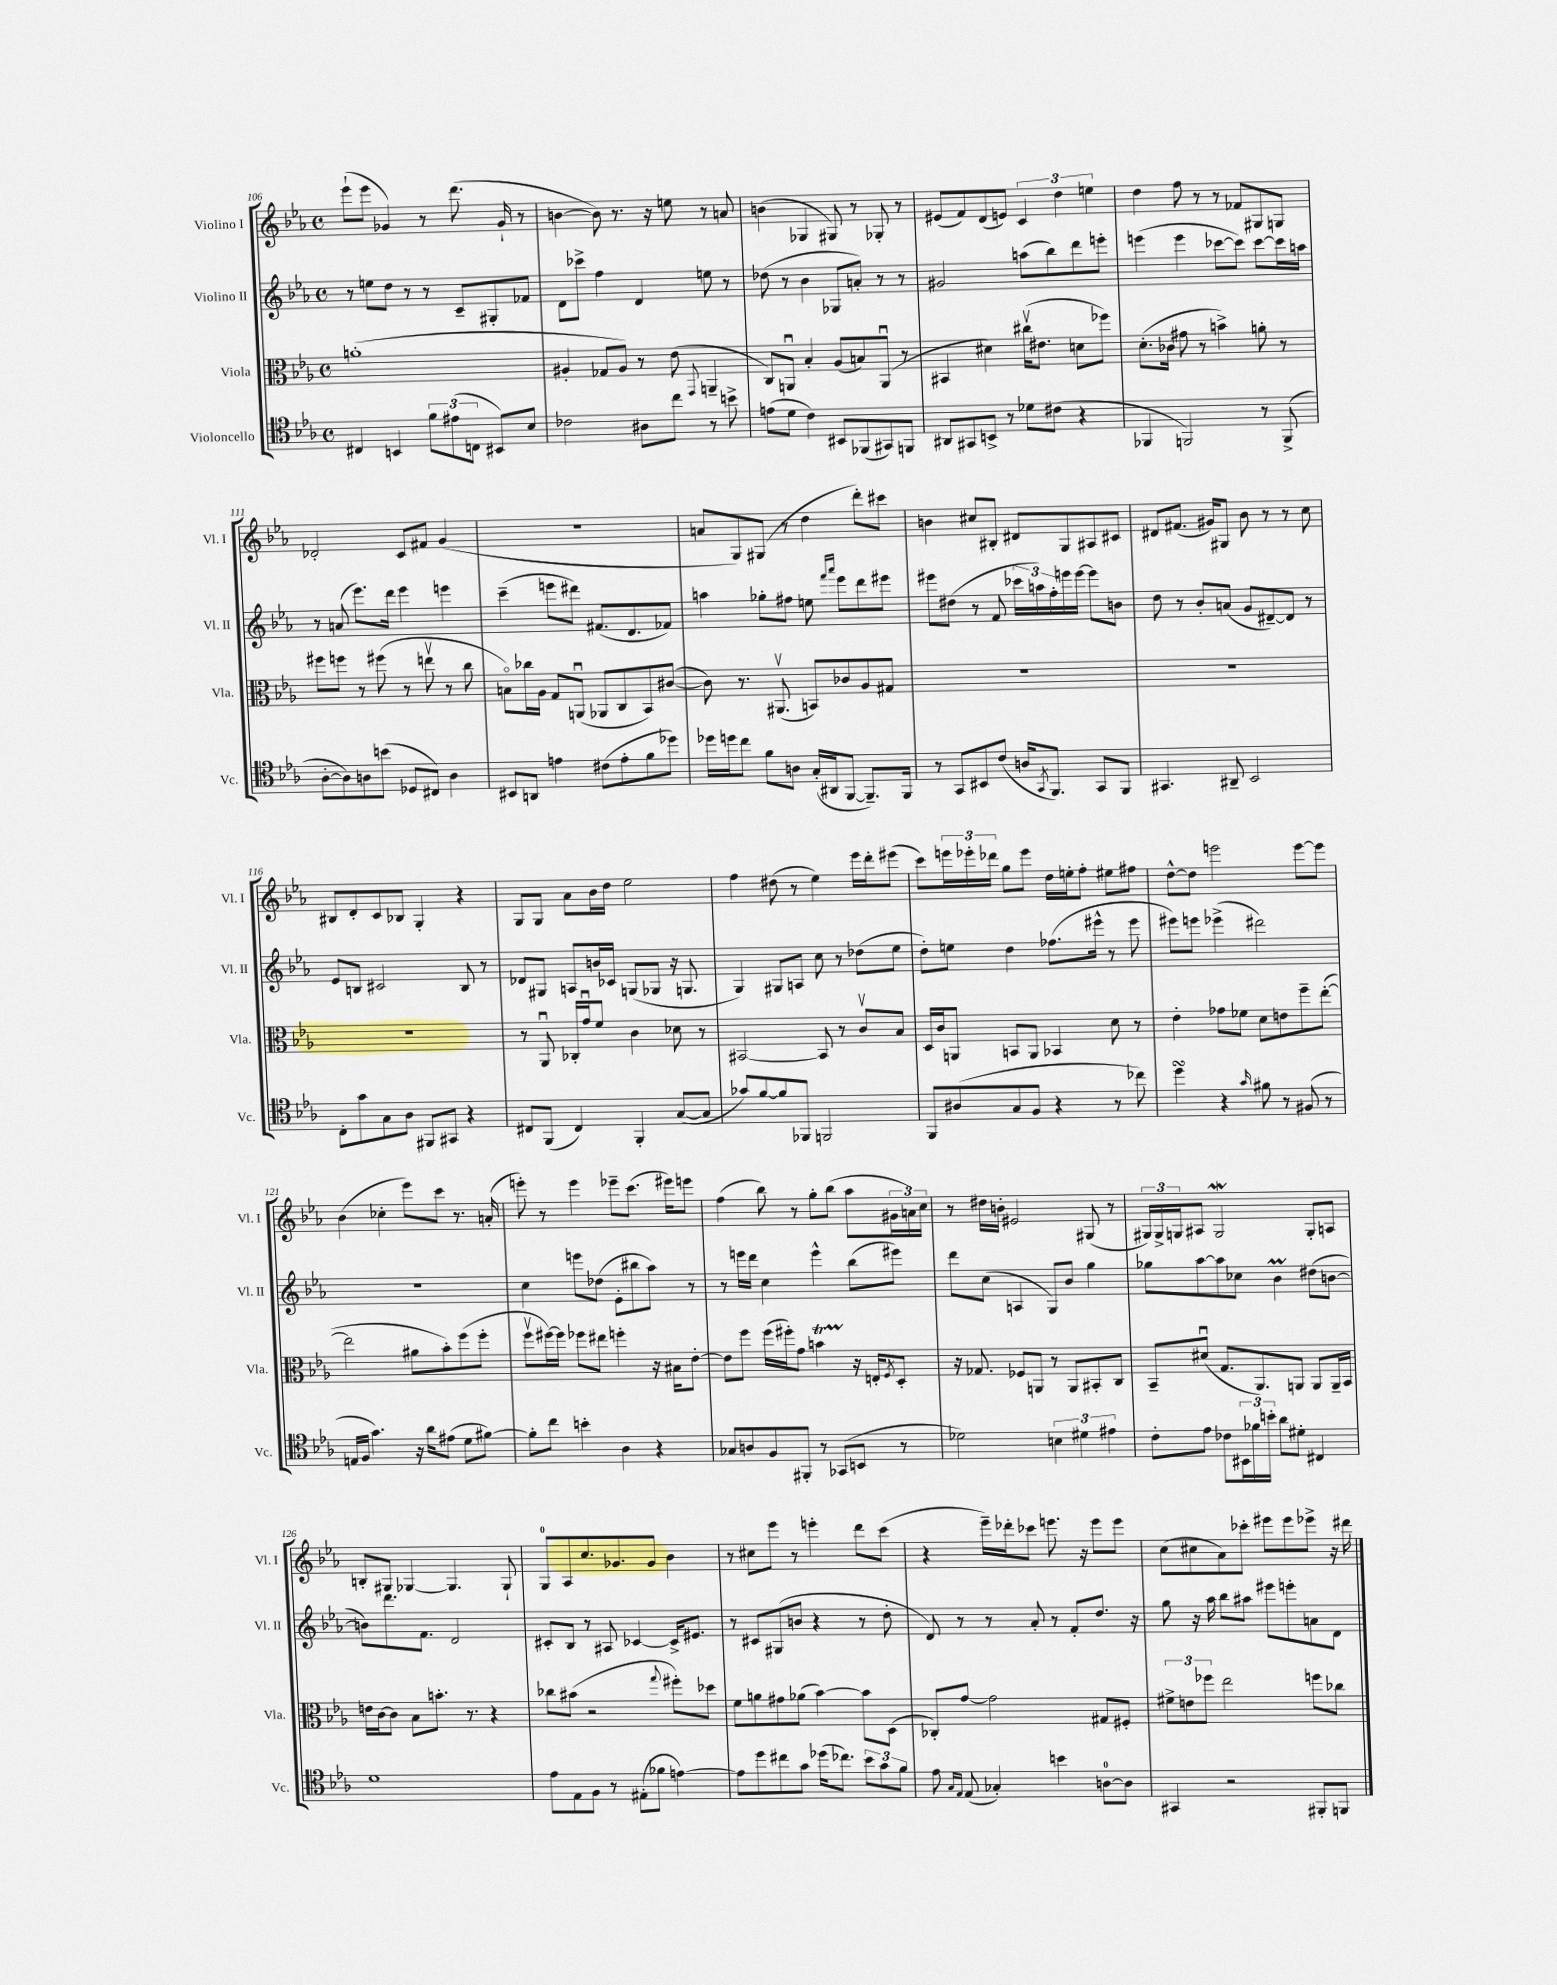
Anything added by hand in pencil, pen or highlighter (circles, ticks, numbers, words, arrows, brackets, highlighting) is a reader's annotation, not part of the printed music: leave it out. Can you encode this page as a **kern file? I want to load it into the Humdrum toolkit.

**kern	**kern	**kern	**kern
*part4	*part3	*part2	*part1
*staff4	*staff3	*staff2	*staff1
*I"Violoncello	*I"Viola	*I"Violino II	*I"Violino I
*I'Vc.	*I'Vla.	*I'Vl. II	*I'Vl. I
*clefC4	*clefC3	*clefG2	*clefG2
*k[b-e-a-]	*k[b-e-a-]	*k[b-e-a-]	*k[b-e-a-]
*M4/4	*M4/4	*M4/4	*M4/4
*met(c)	*met(c)	*met(c)	*met(c)
=106	=106	=106	=106
4C#X/	(1an'	8r	(8eee-`\L
.	.	8een\L	8eee-\J
4BBn/	.	8dd\J	4g-X/)
.	.	8r	.
12f\L	.	8r	8r
(12e#X\	.	.	.
.	.	8c~/L	(8.ddd\
12Cn\J	.	.	.
8BB#X/L)	.	8G#X'/	.
.	.	.	16g-`/
8B-/J	.	8f-X/J	8r
=107	=107	=107	=107
2c-X\	4A#X'/	8d\L	[4bn\
.	.	8ccc-X^\J	.
.	8G-X/L	4ff\	8b\])
.	8A#/J)	.	8.r
8A#X\L	8r	4d/	.
.	.	.	16r
8cc\J	(8e-\	.	8een\
.	8qqGG/	.	.
8r	4AAn~/	8een\	8r
8bn^\	.	8r	8an/
=108	=108	=108	=108
(8en\L	8C/L)	(8dd-X\	(4bn\
8d\J	8AAnu/J	8r	.
4c\)	4B-'/	4b-\	4G-X/
8BB#X/L	(8A-/L	8G-X/L	8G#X/)
(8FF-X/	8Bn/)	8an'/J)	8r
8GG#X/)	(8AAu/J	8r	8G-X'/
8FFn/J	8r	8r	8r
=109	=109	=109	=109
8AA#X/L	4BB#X/	2g#X/	(8e#X/L
8GG#X/	.	.	8f/)
8BBn^/J	4d#X\)	.	(8d/
8r	.	.	8en/J)
8d-X\L	(16cc#Xv\KL	(8aan\L	6c/
.	8.e#X\J	.	.
(8c#X\J	.	8bb-\)	.
.	.	.	6dd\
4r	8dn\L	8ddd\	.
.	.	.	6een\
.	8ff-X\J)	8eeen'\J	.
=110	=110	=110	=110
4FF-X/	(8.d'\L	(4eeen\	4dd\
.	16c-X\Jk	.	.
2FFn/)	8g#X\	4eee\	8ff\
.	8r	.	8r
.	4bn^\)	[8ccc-X\L	8r
.	.	8ccc-\J])	8f-X/L
8r	8an'\	[8ccc-\L	8G#X/
(8FF^/	8r	16ccc-\L]	8Gn/J
.	.	16aan\JJ	.
!!LO:LB:g=z
=111	=111	=111	=111
[8A-'\L	8ff#X\L	8r	2d-X'/
8A-\])	8ffn\J	(8an/	.
8An\	8r	8.eee-\L)	.
(8bn\J	(8ff#X\	.	.
.	.	16ddd\Jk	.
8D-X/L	8r	4eee-\	8c/L
8C#X/J)	8eenv\	.	8f#X/J
4A\	8r	4eeen\	(4g/
.	8cc\	.	.
=112	=112	=112	=112
8BB#X/L	8Bn\L)	(4ccc~\	1r
8AAn/J	16cc-X\L	.	.
.	16A-\JJ	.	.
4en\	8G/L	8eeen\L	.
.	(8AAnu/J	8ddd#X\J)	.
(8c#X\L	8AA-X/L	(8.f#X/L	.
8e'\	8C/	.	.
.	.	8.d/	.
8f\	8BB-/)	.	.
8dd-X\J)	([8c#X/J	8f-X/J)	.
=113	=113	=113	=113
16dd-X\LL	8c#\])	4aan\	8an/L
16ddn\J	.	.	.
8cc\J	8.r	.	8G/)
8f\L	.	8gg-X'\L	(8G#X/J
.	(8.AA#Xv/	.	.
8An\J	.	8ff#X\J	8r
(16G'/LL	8BBn/L)	8een\	4dd\
16AA#X/J	.	.	.
.	.	16qqfff/LL	.
.	.	16qqaaa-/JJ	.
[8FF/J	8c-X/	8eee-\L	.
8.FF~/L])	8A-/	8ddd\	8ddd'\L)
.	8G#X/J	8eee#X\J	8ccc#X\J
16FF/Jk	.	.	.
=114	=114	=114	=114
8r	1r	8eee#X\L	4bn\
8GG/L	.	(8dd#X\J	.
8BB#X/	.	8r	8cc#X/L
(8c/J	.	8f/	8B#X'/J
16An/KL	.	24ccc-X\LL	8d#X/L
.	.	24aan\)	.
8qGG/	.	.	.
8.FF/J)	.	.	.
.	.	24ff'\	.
.	.	16eeen\	8G/
.	.	[16eee\JJ	.
8GG/L	.	8eee\L]	8A#X/
8FF/J	.	8bn\J	8c#X/J
=115	=115	=115	=115
4.GG#X/	1r	8dd\	8d#X/L
.	.	8r	(8.f#X/J
.	.	8b-'/L	.
.	.	.	16g#X/KL)
8AA#X~/	.	(8an/J	8G#X/J
2BB-/	.	8g/L	8b-\
.	.	[8d#X~/)	8r
.	.	8d#/J]	8r
.	.	8r	8cc\
!!LO:LB:g=z
=116	=116	=116	=116
8C'\L	1r	8e-/L	8B#X/L
8g\	.	8Bn/J	8d'/
8G\	.	2c#X/	8c/
8A-\J	.	.	8B-X/J
8FF#X/L	.	.	4G'/
8GG#X/J	.	.	.
4r	.	8B/	4r
.	.	8r	.
=117	=117	=117	=117
8C#X/L	8r	8d-X/L	8G/L
(8FF/J	8AA-u/	8G#X/J	8G/J
4C#/)	16C-X'/LL	8An/L	8a-\L
.	16gu/J	.	.
.	8f/J	16bn/L	16b-\L
.	.	16c-X/JJ	16dd\JJ
4FF'/	4c\	(8Gn/L	2ee-\
.	.	8G-X/J	.
([8G/L	8d-X\	16r	.
.	.	8.Gn/	.
8G/J]	8r	.	.
=118	=118	=118	=118
8g-X/L)	[2BB#X/	4G/)	4ff\
[8f/	.	.	.
8f/]	.	8G#X/L	(8dd#X\
8FF-X/J	.	8An/J	8r
2FFn/	8BB#/]	8cc\	4ee-\)
.	8r	8r	.
.	8cv/L	(8dd-X\L	16eee-\LL
.	.	.	16ddd'\J
.	8B-/J	8ee-\J	(8eee#X\J
=119	=119	=119	=119
8FF/L	16D/LL	8dd'\L)	8ccc\L)
.	16c/J	.	.
(8A#X/	8AAn/J	8een\J	24eeen\L
.	.	.	24eee-X'\
.	.	.	24ddd-X\JJ
8G/	8BBn/L	4dd\	8gg\L
8F/J	8AA/J	.	8eee-\J
4r	4BB-X/	(8.ff-X\L	16dd\LL
.	.	.	16een'\J
.	.	.	8ff'\J
.	.	16eee#X^^\Jk	.
8r	8d\	8r	8ee#X\L
8cc-X\)	8r	8eee#\	8ff#X\J
=120	=120	=120	=120
4ddsSsS\	4e-'\	8eee#X\L)	[8dd^^\L
.	.	8eeen\J	8dd\J]
4r	8g-X\L	(4eee-X^\	2eeen\
.	8f-X\J	.	.
16qqg/	.	.	.
8f#X\	8d\L	2ddd#X\)	.
8r	8en\	.	.
(8F#X/	8ff~\	.	[8eee\L
8r	([8ee-'\J	.	8eee\J]
!!LO:LB:g=z
=121	=121	=121	=121
16En/LL	2ee-\]	1r	(4b-\
16F/JJ	.	.	.
4.g\)	.	.	.
.	.	.	4cc-X'\
16r	8a#X\L	.	8eee-\L)
16a-\KL	.	.	.
(8e#X\J	8b-'\)	.	8ccc\J
8d\L	(8ff\	.	8.r
[8f#X\J)	8ff'\J	.	.
.	.	.	(16an'/
=122	=122	=122	=122
8f#'\L]	8ffv\L	4cc\	8eeen'\)
8cc\J	[16ff#X\L)	.	8r
.	16ff#\JJ]	.	.
4bn'\	8ff-X\L	8eeen\L	4eee\
.	8ee#X\J	(8dd-X\J	.
4A-\	4ffn'\	8e-'\L	8eee-X~\L
.	.	8bb#X\	(8.ccc\J
4r	16r	8aa-\J)	.
.	16B#X\KL	.	16eee#X\KL)
.	[8e-'\J	8r	8eeen\J
=123	=123	=123	=123
8G-X/L	8e-\L]	8r	(4ff\
8An/	8ff\J	16eeen\LL	.
.	.	16ddd\JJ	.
8F/	(16ff\LL	4cc\	8bb-\)
.	16ff#X'\J)	.	.
8FF#X'/J	8g\J	.	8r
8r	4bnt\	4eee^^\	8gg'\L
(8GG-X/L	.	.	(8bb-\J
8BBn/J	16r	(8bb-\L	8aa-\L
.	16En'/KL	.	.
.	8qF/	.	.
8r	8D'/J	8eee#X\J)	24g#X\L
.	.	.	24an\)
.	.	.	24cc\JJ
=124	=124	=124	=124
2d-X\)	16r	8ddd\L	8r
.	8.G-X/	.	.
.	.	(8cc\J	16dd#X\LL
.	.	.	16bn'\JJ
.	8F-X/L	4An/	2e#X/
.	8AAn/J	.	.
6Bn\	8r	8G/L)	.
.	8AA/L	8b-/J	.
6d#X\	.	.	.
.	8BB#X'/	4gg\	(8G#X/
6e#X\	.	.	.
.	8C/J	.	8r
=125	=125	=125	=125
8c'\L	8BB-~/L	8gg-X\L	24G#X/LL)
.	.	.	24G#^/
.	.	.	24Gn/J
8e-\J	(8d#Xu/J	[8aa-\	8A#X/J
8c-X\L	8.G/L	8aa-\]	2GW/
24BB#X\L	.	8cc-X\J	.
24f-X\	.	.	.
.	8.AA-/)	.	.
24bn'\JJ	.	.	.
8a-\L	.	4b-M\	.
8d#X'\J	8AAn/J	.	.
4C#X/	8AA/L	(8dd#X\L	8G'/L
.	16AA~/L	[8bn\J	8An/J
.	16BB-/JJ	.	.
!!LO:LB:g=z
=126	=126	=126	=126
1d	16en\LL	8bn\L])	8Bn'/L
.	[16c\J	.	.
.	8c\J]	8.ddd\	8G#X/J
.	8B-\L	.	[4G-X/
.	.	8.f\J	.
.	8.bn'\J	.	.
.	.	2d/	4.G-/]
.	8.r	.	.
.	4r	.	.
.	.	.	8G-`/
=127	=127	=127	=127
8e-\L	8cc-X\L	8c#X'/L	8G/L
8E-\	(8b#X\J	8B-/J	8A-/
8F\J	2r	8r	8.cc/
8r	.	8A#X/	.
.	.	.	8.g-X/
(8E#X'\L	.	[4c-X/	.
8f-X\J	.	.	8g-/J
.	8qqgg/	.	.
[4en\)	8ff#X'\L)	16c-^/KL]	4b-\
.	.	8.e#X/J	.
.	8dd-X\J	.	.
=128	=128	=128	=128
8e\L]	8f\L	8r	8r
8dd\	8an\	8c#X/L	8cc#X\L
8cc#X\	8g#X\	(8G#X/	8eee-\J
8g\J	(8a-X\J	8bn/J	8r
(16dd-X\KL	[4b-\)	4r	4eeen'\
8.cc-X\J)	.	.	.
12b-\L	8b-\L]	8r	8ddd\L
12g\	.	.	.
.	(8D\J	8dd'\	(8ccc\J
12f\J	.	.	.
=129	=129	=129	=129
8e-\	8C-X'/L)	8d/)	4r
16qqG/LL	.	.	.
16qqE-/JJ	.	.	.
(8E-/	[8g/J	8r	.
4G-X'/)	2g\]	8r	16eee-~\LL)
.	.	.	16ddd-X'\J
.	.	8a-'/	8ccc-X\J
4bn\	.	8r	8.eeen\
.	.	8f'/L	.
.	.	.	16r
[8An\L	8G#X/L	8.dd/J	8eee\L
8A\J]	8F#X'/J	.	8eee\J
.	.	16r	.
=130	=130	=130	=130
4GG#X/	12f#X^\L	8gg\	(8cc\L
.	12en\	.	.
.	.	16r	8cc#X\
.	12ff-X\J	.	.
.	.	16aa-\	.
2r	2ee-\	8bb-\L	8a-\)
.	.	8aa#X\J	8ccc-X'\J
.	.	8eee#X\L	8eee#X\L
.	.	8eeen'\	8eee#\
8FF#X'/L	8ffn\L	8an\	8eee-X^\J
8FFn/J	8cc-X\J	8d\J	16r
.	.	.	16ddd#X\
==	==	==	==
*-	*-	*-	*-
